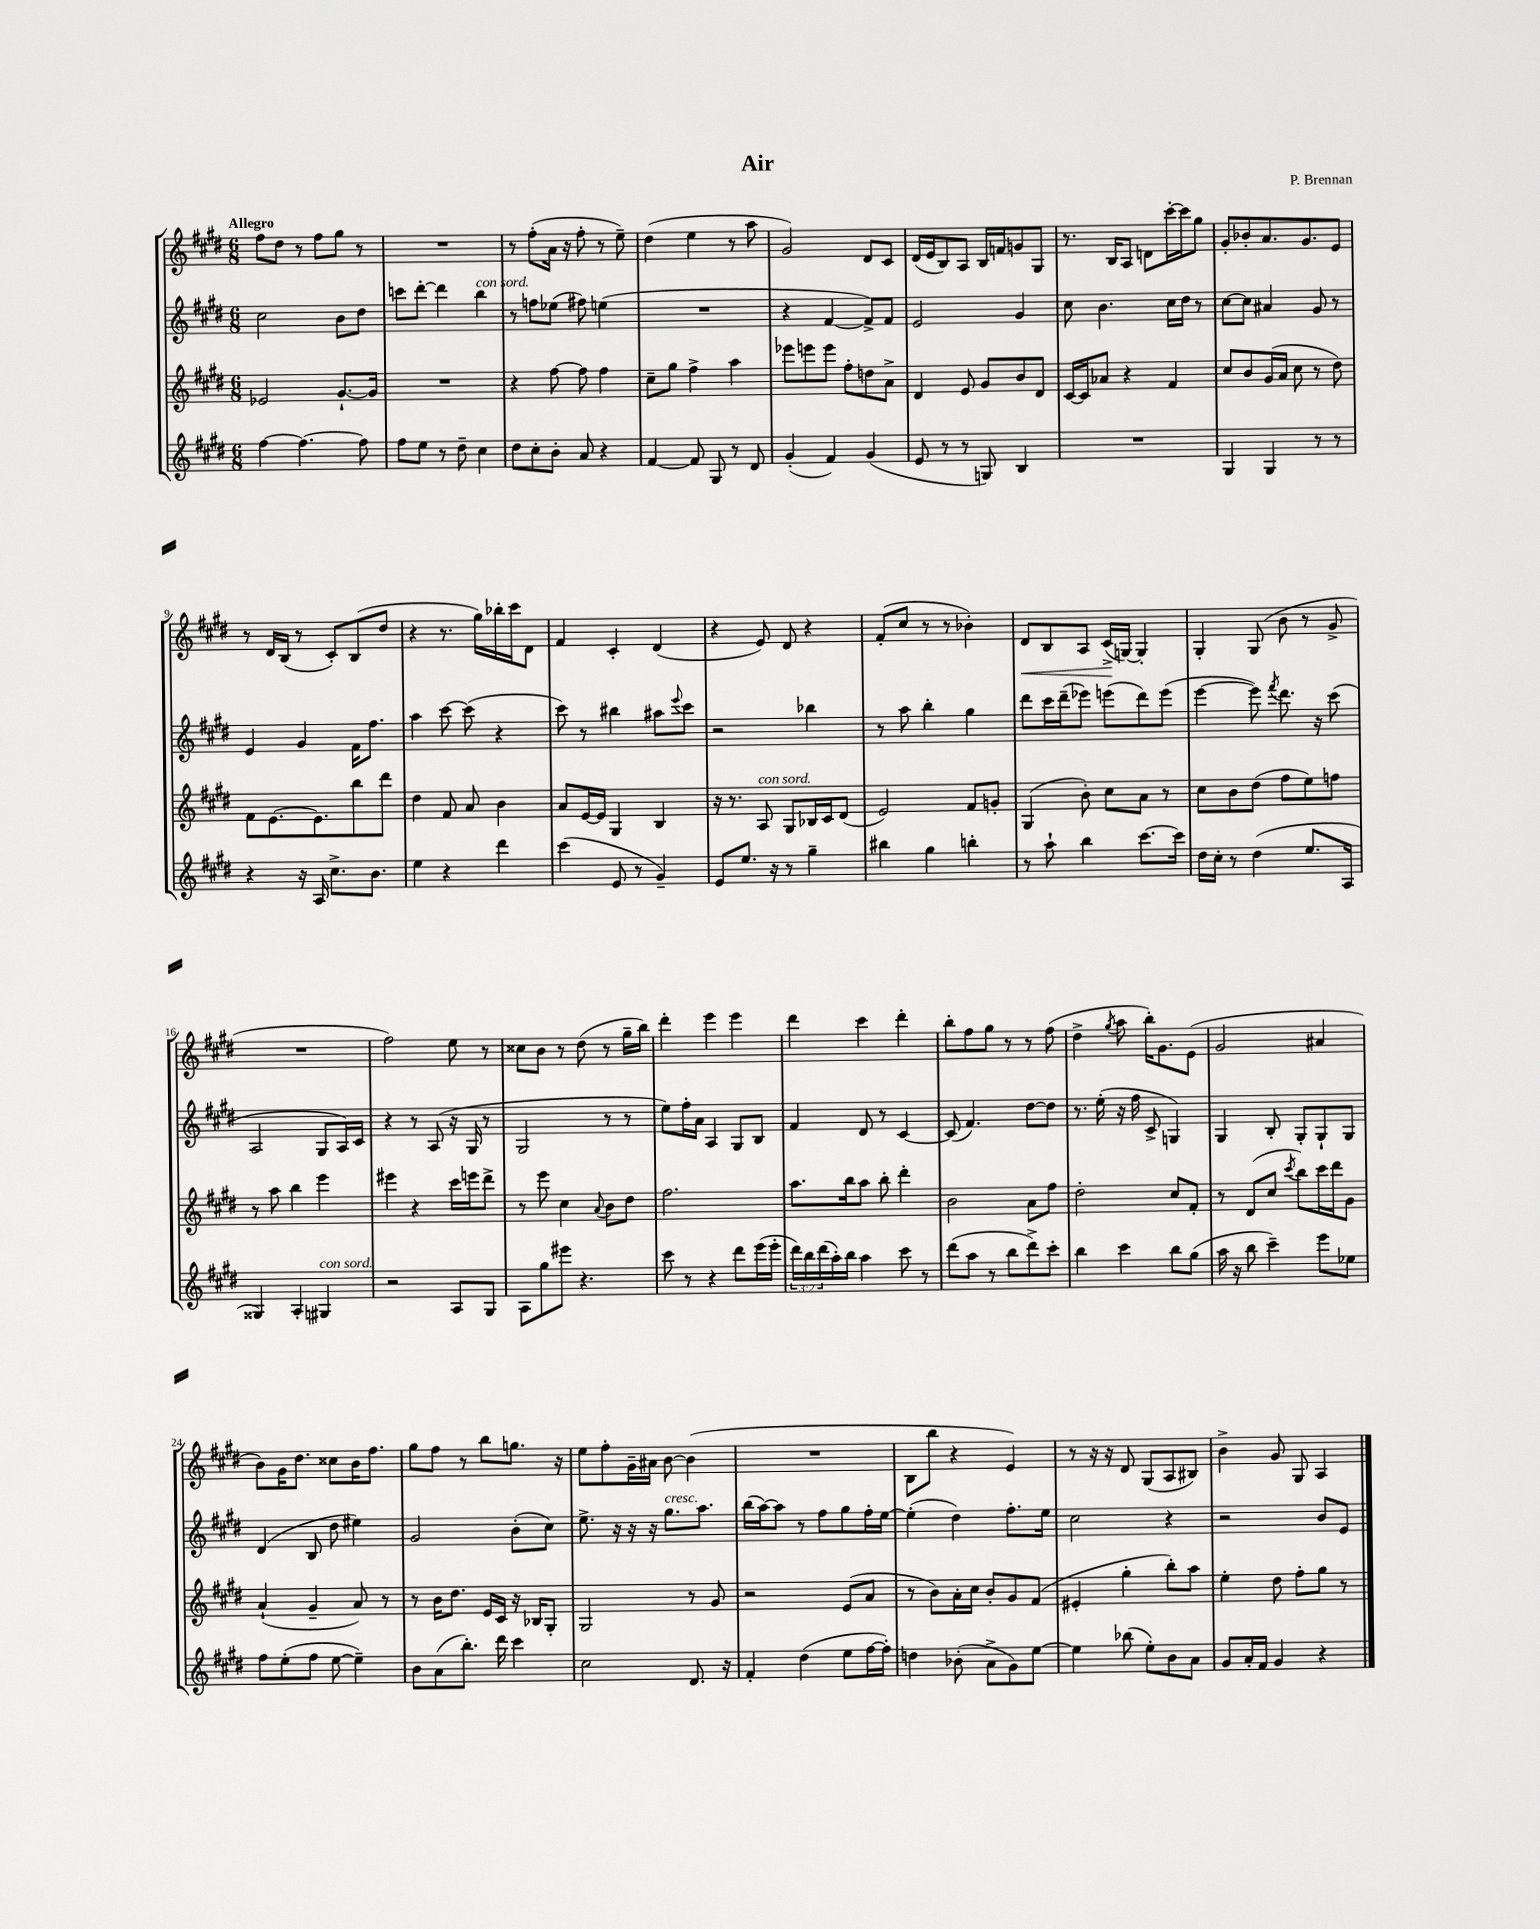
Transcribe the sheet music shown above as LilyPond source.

\header { title = "Air" composer = "P. Brennan" }
<<
\new StaffGroup <<
\new Staff = "s0" {
    \clef treble \key e \major \numericTimeSignature \time 6/8 \tempo "Allegro"
    fis''8 dis''8 r8 fis''8 gis''8 r8 |
    R2. |
    r8 fis''8-.( a'16 r16 fis''8-. r8 e''8--) |
    dis''4( e''4 r8 a''8 |
    gis'2) dis'8 cis'8 |
    dis'16( e'16 b8) a8 b16 f'16 g'8 gis8 |
    r8. b16 a8 d'8 cis'''16~-. cis'''16 gis''8 |
    gis'8-. bes'8-. a'8. gis'8. e'8 |
    r8 dis'16 b16( r8 cis'8-.) b8( dis''8 |
    r4 r8. gis''16) bes''16-. cis'''16 dis'8 |
    fis'4 cis'4-. dis'4( |
    r4 e'8) dis'8 r4 |
    fis'8-.( cis''8 r8 r8 bes'4-.) |
    dis'8\< b8 a8 cis'16->\!( g16~) g4-. |
    gis4-. gis8( b'8 r8 gis'8-> |
    R2. |
    fis''2) e''8 r8 |
    cisis''8 b'8 r8 dis''8( r8 gis''16-- b''16) |
    dis'''4-. e'''4 e'''4 |
    dis'''4 cis'''4 dis'''4-. |
    b''8-. fis''8 gis''8 r8 r8 fis''8( |
    dis''4-> \acciaccatura { gis''8 } a''8 b''16-.) gis'8. e'8( |
    gis'2 ais'4 |
    b'8) gis'16 dis''8. cisis''8 b'16 fis''8. |
    gis''8 fis''8 r8 b''8 g''8. r16 |
    e''8 fis''8-. gis'16-- ais'16 b'8~ b'4( |
    R2. |
    b8 b''8 r4 e'4) |
    r8 r16 r16 dis'8 gis8( a8 bis8) |
    b'4-> gis'8 gis8 a4 \bar "|." |
}
\new Staff = "s1" {
    \clef treble \key e \major \numericTimeSignature \time 6/8
    cis''2 b'8 dis''8 |
    c'''8 dis'''8~-. dis'''4 b''4^\markup { \italic "con sord." } |
    r8 f''8 ees''8( fis''8) e''4( |
    R2. |
    r4 fis'4~ fis'8->) fis'8 |
    e'2 gis'4 |
    cis''8 b'4. cis''16 dis''16 r8 |
    cis''8~ cis''8 ais'4 gis'8 r8 |
    e'4 gis'4 fis'16 fis''8. |
    a''4 cis'''8~ cis'''8( r4 |
    cis'''8) r8 bis''4 ais''8 \appoggiatura { e'''8 } cis'''8 |
    r2 bes''4 |
    r8 a''8 b''4-. gis''4 |
    dis'''8 cis'''16 dis'''16--( ees'''8) e'''8( dis'''8) e'''8( |
    e'''4~ e'''8) \acciaccatura { fis'''8 } dis'''8. r16 cis'''8( |
    a2 gis8 a16) cis'16 |
    r4 r8 a8( r16 gis16 r8 |
    gis2 r8 r8 |
    e''8) fis''16-. a'16 a4 gis8 b8 |
    fis'4 dis'8 r8 cis'4~ |
    cis'8( fis'4.) dis''8~ dis''8 |
    r8. e''16-.( r16 fis''16 cis'8-> g4) |
    gis4 b8-. gis8-. gis8-! gis8 |
    dis'4( b8 dis''8 eis''4) |
    gis'2 b'8-.( cis''8) |
    e''8.-> r16 r16 r16 gis''8.^\markup { \italic "cresc." } a''8. |
    b''16( a''16~) a''8 r8 fis''8 gis''8 fis''16-. e''16~ |
    e''4-.( dis''4) fis''8.-. e''16 |
    cis''2 r4 |
    r2 b'8 e'8 \bar "|." |
}
\new Staff = "s2" {
    \clef treble \key e \major \numericTimeSignature \time 6/8
    ees'2 gis'8.~-! gis'16 |
    R2. |
    r4 fis''8~ fis''8 fis''4 |
    cis''8-- gis''8 fis''4-> a''4 |
    ees'''8 e'''8 e'''8 fis''8-. d''8 a'8-> |
    dis'4 e'8 gis'8 b'8 dis'8 |
    cis'16~ cis'16 aes'8 r4 fis'4 |
    cis''8 b'8 gis'16( a'16 cis''8 r8 dis''8) |
    fis'8 e'8.~ e'8. b''8 dis'''8 |
    dis''4 fis'8 a'8 b'4 |
    a'8 e'16~ e'16 gis4 b4 |
    r16 r8. a8^\markup { \italic "con sord." } gis8 bes16 cis'16 dis'8( |
    e'2) fis'8 g'8-. |
    gis4( b'8-.) cis''8 a'8 r8 |
    cis''8 b'8 dis''8( fis''8 e''8) f''8 |
    r8 a''8 b''4 e'''4 |
    eis'''4 r4 cis'''16 e'''16 dis'''8-> |
    r8 e'''8 cis''4 \appoggiatura { a'8 } b'8 dis''8 |
    fis''2. |
    a''8. b''16 a''8 b''8-. dis'''4-. |
    b'2 a'8 fis''8 |
    dis''2-. cis''8 fis'8-. |
    r8 dis'8( cis''8 \acciaccatura { cis'''8 } b''8) cis'''16 dis'''16 gis'8 |
    a'4-!( gis'4-- a'8) r8 |
    r8 b'16 dis''8. e'16 cis'16 r16 bes16 gis8-. |
    gis2 r8 gis'8 |
    r2 e'8( a'8 |
    r8 b'8) a'16-. cis''16 b'8-. gis'8 fis'8( |
    eis'4-. gis''4-. b''8-.) a''8 |
    e''4-. dis''8 fis''8-. gis''8 r8 \bar "|." |
}
\new Staff = "s3" {
    \clef treble \key e \major \numericTimeSignature \time 6/8 \override Staff.TupletNumber.text = #tuplet-number::calc-fraction-text
    fis''4~ fis''4.~ fis''8 |
    fis''8 e''8 r8 dis''8-- cis''4 |
    dis''8 cis''8-. b'8-. a'8 r4 |
    fis'4~ fis'8 gis8 r8 dis'8 |
    gis'4-.( fis'4) gis'4( |
    e'8 r8 r8 g8) b4 |
    R2. |
    gis4 gis4 r8 r8 |
    r4 r16 a16 cis''8.-> b'8. |
    e''4 r4 dis'''4 |
    cis'''4( e'8 r8 gis'4--) |
    e'8 e''8. r16 r8 gis''4-- |
    bis''4 gis''4 b''4-. |
    r8 a''8-! b''4 cis'''8.~ cis'''16 |
    dis''16 cis''16-. r8 dis''4( e''8. a16 |
    gisis4) a4-. gis4^\markup { \italic "con sord." } |
    r2 a8 gis8 |
    a8 gis''8 eis'''8 r4. |
    cis'''8 r8 r4 dis'''8 e'''16( e'''16-. |
    \tuplet 3/2 { dis'''16) b''16 dis'''16( } a''16-.) b''16 a''4 cis'''8 r8 |
    dis'''8( a''8 r8 b''8 dis'''8->) cis'''8-. |
    b''4 cis'''4 b''8 gis''8( |
    a''16 r16 b''8 cis'''4--) e'''8 ees''8 |
    fis''8 e''8-.( fis''8 e''8~ e''4--) |
    b'8 a'8( b''8.-.) dis'''16 cis'''4 |
    cis''2 dis'8. r16 |
    fis'4-. dis''4( e''8 fis''16~ fis''16-.) |
    d''4 bes'8-.( a'8-> gis'8) e''8~ |
    e''4 bes''8( e''8-.) b'8 a'8 |
    gis'8 a'16-. fis'16 gis'4 r4 \bar "|." |
}
>>
>>
